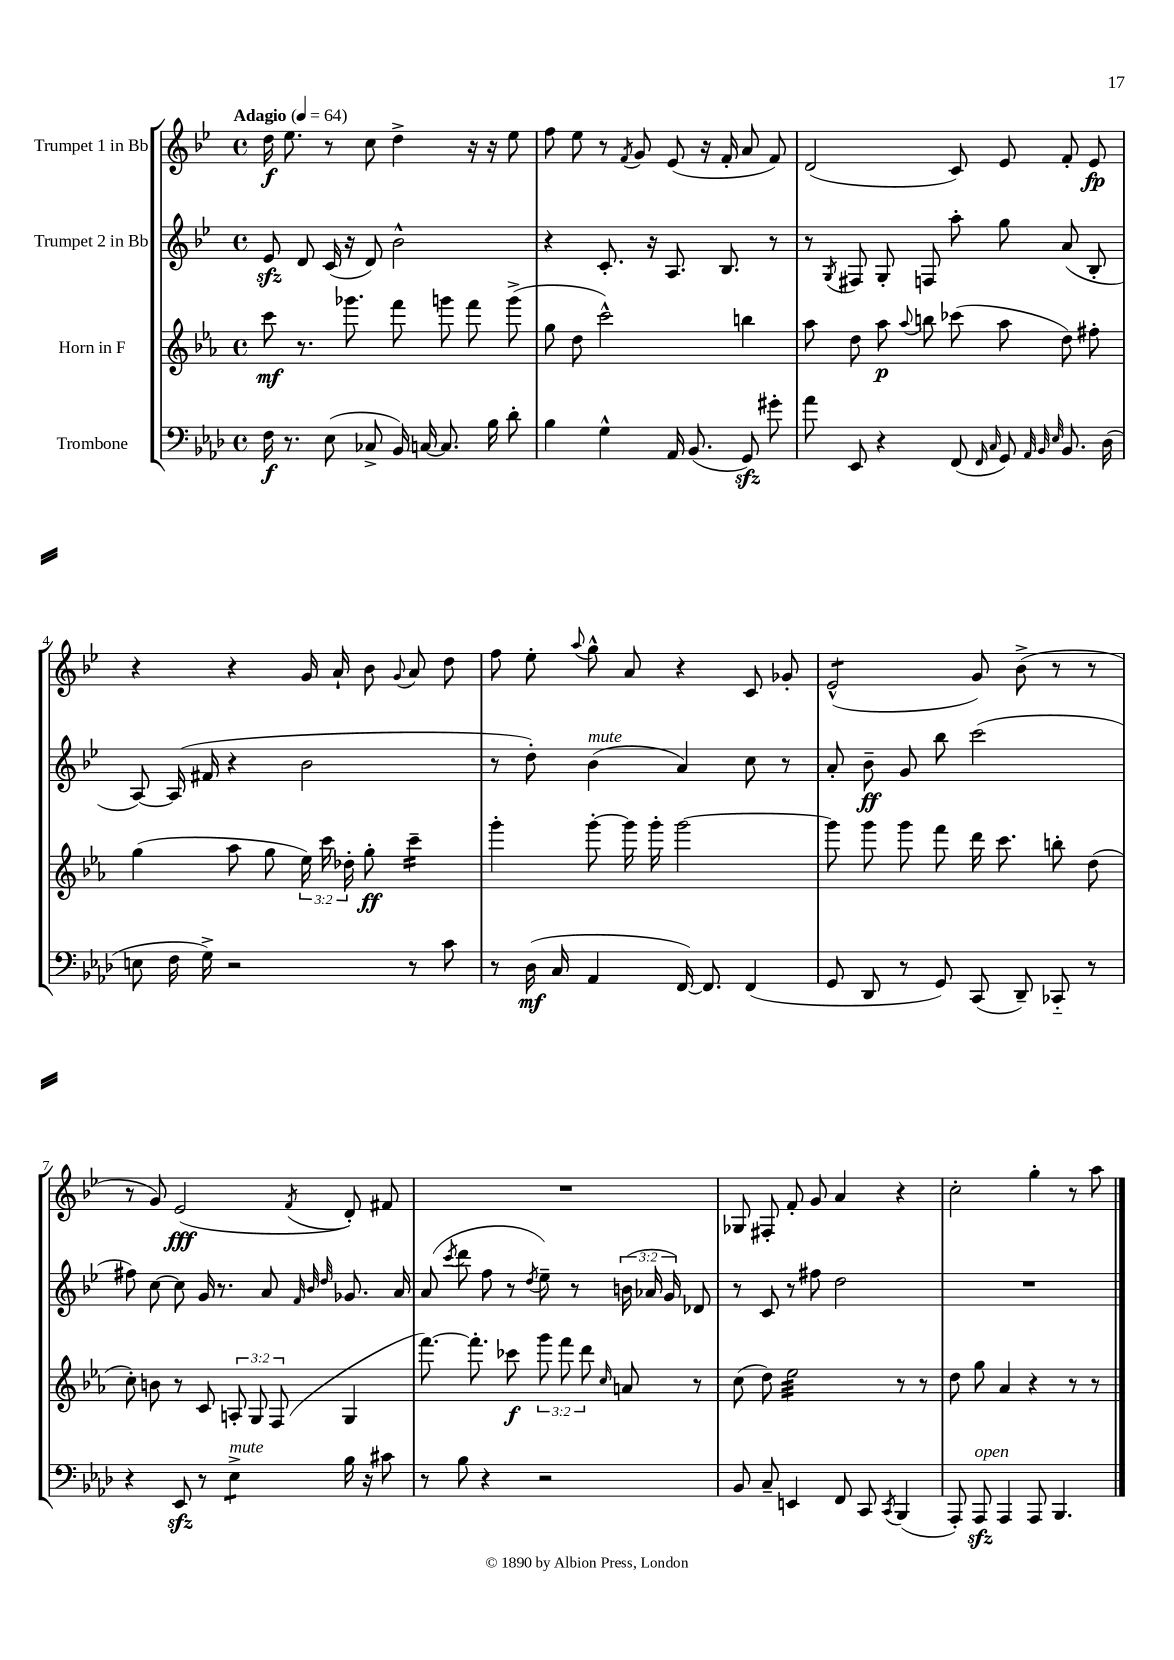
<<
\new StaffGroup <<
\new Staff = "s0" \with { instrumentName = "Trumpet 1 in Bb" } {
    \clef treble \key bes \major \defaultTimeSignature \time 4/4 \tempo "Adagio" 4 = 64
    \autoBeamOff d''16\f ees''8. r8 c''8 d''4-> r16 r16 ees''8 |
    f''8 ees''8 r8 \acciaccatura { f'8 } g'8 ees'8( r16 f'16-. a'8 f'8) |
    d'2( c'8) ees'8 f'8-. ees'8\fp |
    r4 r4 g'16 a'16-! bes'8 \appoggiatura { g'8 } a'8 d''8 |
    f''8 ees''8-. \appoggiatura { a''8 } g''8-^ a'8 r4 c'8 ges'8-. |
    ees'2:8-^( g'8) bes'8->( r8 r8 |
    r8 g'8) ees'2\fff( \acciaccatura { f'8 } d'8-.) fis'8 |
    R1 |
    ges8 fis8-. f'8-. g'8 a'4 r4 |
    c''2-. g''4-. r8 a''8 \bar "|." |
}
\new Staff = "s1" \with { instrumentName = "Trumpet 2 in Bb" } {
    \clef treble \key bes \major \defaultTimeSignature \time 4/4 \override Staff.TupletNumber.text = #tuplet-number::calc-fraction-text
    \autoBeamOff ees'8\sfz d'8 c'16( r16 d'8) bes'2-^ |
    r4 c'8.-. r16 a8. bes8. r8 |
    r8 \acciaccatura { g8 } fis8 g8-. f8 a''8-. g''8 a'8( bes8-. |
    a8~) a16( fis'16 r4 bes'2 |
    r8 d''8-.) bes'4^\markup { \italic "mute" }( a'4) c''8 r8 |
    a'8-. bes'8--\ff g'8 bes''8 c'''2( |
    fis''8) c''8~ c''8 g'16 r8. a'8 \grace { f'32 bes'32 d''32 } ges'8. a'16 |
    a'8( \acciaccatura { c'''8 } d'''8 f''8 r8 \acciaccatura { d''8 } ees''8--) r8 \tuplet 3/2 { b'16( aes'16 g'16) } des'8 |
    r8 c'8 r8 fis''8 d''2 |
    R1 \bar "|." |
}
\new Staff = "s2" \with { instrumentName = "Horn in F" } {
    \clef treble \key ees \major \defaultTimeSignature \time 4/4 \override Staff.TupletNumber.text = #tuplet-number::calc-fraction-text
    \autoBeamOff c'''8\mf r8. ges'''8. f'''8 g'''8 f'''8 g'''8->( |
    g''8 d''8 c'''2-^) b''4 |
    aes''8 d''8 aes''8\p \appoggiatura { aes''8 } b''8 ces'''8( aes''8 d''8) fis''8-. |
    g''4( aes''8 g''8 \tuplet 3/2 { ees''16) c'''16 des''16-. } g''8-.\ff c'''4:16-- |
    g'''4-. g'''8~-. g'''16 g'''16-. g'''2~ |
    g'''8 g'''8 g'''8 f'''8 d'''16 c'''8. b''8-. d''8( |
    c''8-.) b'8 r8 c'8 \tuplet 3/2 { a8-. g8 f8( } g4 |
    f'''8.~) f'''8.-. ces'''8\f \tuplet 3/2 { g'''8 f'''8 d'''8 } \grace { c''16 } a'8 r8 |
    c''8( d''8) ees''2:32 r8 r8 |
    d''8 g''8 aes'4 r4 r8 r8 \bar "|." |
}
\new Staff = "s3" \with { instrumentName = "Trombone" } {
    \clef bass \key aes \major \defaultTimeSignature \time 4/4
    \autoBeamOff f16\f r8. ees8( ces8-> bes,16) c16~ c8. bes16 des'8-. |
    bes4 g4-^ aes,16 bes,8.( g,8\sfz) gis'8-. |
    aes'8 ees,8 r4 f,8( \grace { f,16 c16 } g,8) \grace { aes,32 bes,32 ees32 } bes,8. des16( |
    e8 f16 g16->) r2 r8 c'8 |
    r8 des16\mf( c16 aes,4 f,16~) f,8. f,4( |
    g,8 des,8 r8 g,8) c,8( des,8--) ces,8-_ r8 |
    r4 ees,8\sfz r8 ees4:8->^\markup { \italic "mute" } bes16 r16 cis'8 |
    r8 bes8 r4 r2 |
    bes,8 c8-- e,4 f,8 c,8 \acciaccatura { c,8 } bes,,4( |
    aes,,8-.) aes,,8\sfz^\markup { \italic "open" } aes,,4 aes,,8 bes,,4. \bar "|." |
}
>>
>>
